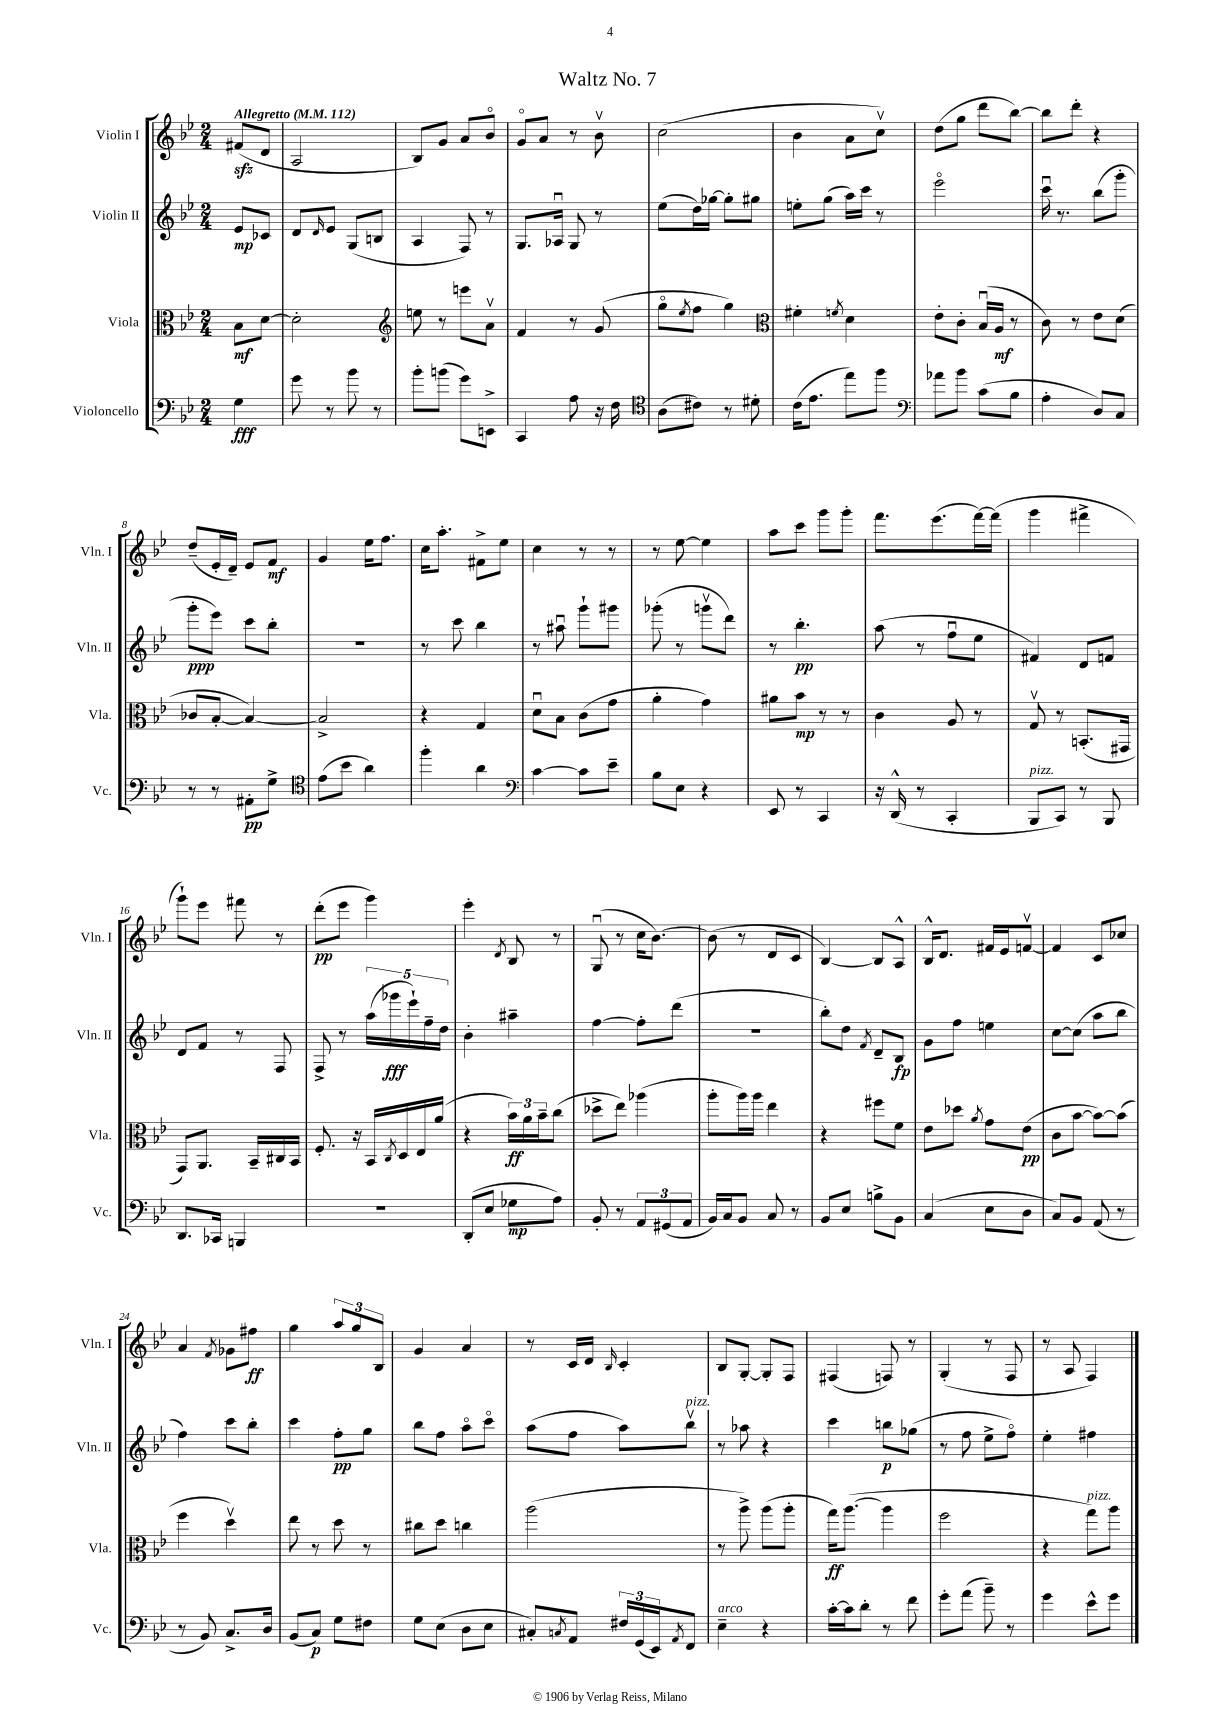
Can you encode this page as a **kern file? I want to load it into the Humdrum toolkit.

**kern	**dynam	**kern	**dynam	**kern	**dynam	**kern	**dynam
*part4	*part4	*part3	*part3	*part2	*part2	*part1	*part1
*staff4	*staff4	*staff3	*staff3	*staff2	*staff2	*staff1	*staff1
*I"Violoncello	*	*I"Viola	*	*I"Violin II	*	*I"Violin I	*
*I'Vc.	*	*I'Vla.	*	*I'Vln. II	*	*I'Vln. I	*
*clefF4	*	*clefC3	*	*clefG2	*	*clefG2	*
*k[b-e-]	*	*k[b-e-]	*	*k[b-e-]	*	*k[b-e-]	*
*M2/4	*	*M2/4	*	*M2/4	*	*M2/4	*
*MM112	*	*MM112	*	*MM112	*	*MM112	*
=	=	=	=	=	=	=	=
!	!	!	!	!	!	!LO:TX:a:B:t=Allegretto	!
4G\	fff	8B-\L	mf	8e-/L	mp	(8f#Xzz/L	.
.	.	[8d\J	.	8c-X/J	.	8d/J	.
=1	=1	=1	=1	=1	=1	=1	=1
8g\	.	2d'\]	.	8d/L	.	2A/	.
.	.	.	.	16qqd/	.	.	.
8r	.	.	.	8e-/J	.	.	.
8b-\	.	.	.	(8G/L	.	.	.
8r	.	.	.	8Bn/J	.	.	.
=2	=2	=2	=2	=2	=2	=2	=2
*	*	*clefG2	*	*	*	*	*
8b-'\L	.	8een\	.	4A/	.	8B-/L)	.
(8bn\J	.	8r	.	.	.	8g/J	.
8g\L)	.	8eeen\L	.	8F/)	.	8a/L	.
8EEn^\J	.	8av\J	.	8r	.	8b-/J	.
=3	=3	=3	=3	=3	=3	=3	=3
4CC/	.	4f/	.	8.G/L	.	8g/L	.
.	.	.	.	.	.	8a/J	.
.	.	.	.	16A-Xu/Jk	.	.	.
8A\	.	8r	.	8G/	.	8r	.
16r	.	(8g/	.	8r	.	8b-v\	.
16F\	.	.	.	.	.	.	.
=4	=4	=4	=4	=4	=4	=4	=4
*clefC4	*	*	*	*	*	*	*
(8A\L	.	8gg\L	.	(8ee-\L	.	(2cc\	.
.	.	8qee-/	.	.	.	.	.
8c#X\J)	.	8ff\J	.	16dd\L)	.	.	.
.	.	.	.	[16gg-X\JJ	.	.	.
8r	.	4gg\)	.	8gg-'\L]	.	.	.
8d#X'\	.	.	.	8gg#X\J	.	.	.
=5	=5	=5	=5	=5	=5	=5	=5
*	*	*clefC3	*	*	*	*	*
(16c\KL	.	4f#X'\	.	8een'\L	.	4b-\	.
8.e-\J	.	.	.	.	.	.	.
.	.	.	.	(8gg\J	.	.	.
.	.	8qfn/	.	.	.	.	.
8ee-\L)	.	4d\	.	16aa\LL)	.	8a\L	.
.	.	.	.	16ccc\JJ	.	.	.
8ff\J	.	.	.	8r	.	8ccv\J)	.
=6	=6	=6	=6	=6	=6	=6	=6
*clefF4	*	*	*	*	*	*	*
8a-X\L	.	8e-'\L	.	2eee-\	.	(8dd\L	.
8b-\J	.	8c'\J	.	.	.	8gg\J	.
(8c\L	.	(16B-u/LL	.	.	.	8ddd\L	.
.	.	16A/JJ	mf	.	.	.	.
8B-\J	.	8r	.	.	.	[8bb-\J)	.
=7	=7	=7	=7	=7	=7	=7	=7
4A'\	.	8c\)	.	16cccu\	.	8bb-\L]	.
.	.	.	.	8.r	.	.	.
.	.	8r	.	.	.	8ddd'\J	.
8D/L)	.	8e-\L	.	(8bb-\L	.	4r	.
8C/J	.	(8d\J	.	8ggg'\J	.	.	.
!!LO:LB:g=z
=8	=8	=8	=8	=8	=8	=8	=8
8r	.	8c-X/L	.	8ggg'\L	ppp	(8dd~/L	.
8r	.	[8B-'/J	.	8eee-\J)	.	16e-'/L	.
.	.	.	.	.	.	16d~/JJ)	.
8AA#X'\L	pp	4B-/_)	.	8ccc\L	.	8e-/L	.
8G^\J	.	.	.	8bb-'\J	.	8f/J	mf
=9	=9	=9	=9	=9	=9	=9	=9
*clefC4	*	*	*	*	*	*	*
(8e-\L	.	2B-^/]	.	2r	.	4g/	.
8b-\J	.	.	.	.	.	.	.
4a\)	.	.	.	.	.	16ee-\KL	.
.	.	.	.	.	.	8.ff\J	.
=10	=10	=10	=10	=10	=10	=10	=10
4ff'\	.	4r	.	8r	.	16cc\KL	.
.	.	.	.	.	.	8.aa'\J	.
.	.	.	.	8ccc\	.	.	.
4a\	.	4G/	.	4bb-\	.	8f#X^\L	.
.	.	.	.	.	.	8ee-\J	.
=11	=11	=11	=11	=11	=11	=11	=11
*clefF4	*	*	*	*	*	*	*
[4c\	.	8du\L	.	8r	.	4cc\	.
.	.	8B-\J	.	8aa#Xu\	.	.	.
8c\L]	.	(8c\L	.	8ggg`\L	.	8r	.
8e-~\J	.	8g\J	.	8ggg#X\J	.	8r	.
=12	=12	=12	=12	=12	=12	=12	=12
8B-\L	.	4a'\	.	(8ggg-X'\	.	8r	.
8E-\J	.	.	.	8r	.	[8ee-\	.
4r	.	4g\)	.	8gggnv\L	.	4ee-\]	.
.	.	.	.	8ddd\J)	.	.	.
=13	=13	=13	=13	=13	=13	=13	=13
8EE-/	.	8a#X\L	.	8r	.	8aa\L	.
8r	.	8b-\J	mp	4.bb-'\	pp	8ccc\J	.
4CC/	.	8r	.	.	.	8ggg\L	.
.	.	8r	.	.	.	8ggg'\J	.
=14	=14	=14	=14	=14	=14	=14	=14
16r	.	4c\	.	(8aa\	.	8.fff\L	.
(16DD^^/	.	.	.	.	.	.	.
8r	.	.	.	8r	.	.	.
.	.	.	.	.	.	(8.eee-\	.
4CC'/	.	8A/	.	8ffu\L	.	.	.
.	.	8r	.	8ee-\J	.	[16fff\L)	.
.	.	.	.	.	.	(16fff\JJ]	.
=15	=15	=15	=15	=15	=15	=15	=15
!LO:TX:a:i:t=pizz.	!	!	!	!	!	!	!
8BBB-/L	.	8Gv/	.	4f#X/)	.	4ggg\	.
8CC/J)	.	8r	.	.	.	.	.
8r	.	(8.BBn'/L	.	8d/L	.	4fff#X^\	.
8BBB-/	.	.	.	8fn/J	.	.	.
.	.	16GG#X/Jk	.	.	.	.	.
!!LO:LB:g=z
=16	=16	=16	=16	=16	=16	=16	=16
8.DD/L	.	8GG/L)	.	8d/L	.	8ggg`\L)	.
.	.	8.AA/J	.	8f/J	.	8eee-\J	.
16CC-X/Jk	.	.	.	.	.	.	.
4BBBn/	.	.	.	8r	.	8fff#X\	.
.	.	16BB-~/LL	.	.	.	.	.
.	.	16C#X/	.	8F/	.	8r	.
.	.	16BB-/JJ	.	.	.	.	.
=17	=17	=17	=17	=17	=17	=17	=17
2r	.	8.F'/	.	8F^/	.	(8ddd'\L	pp
.	.	.	.	8r	.	8eee-\J	.
.	.	16r	.	.	.	.	.
.	.	16BB-/LL	.	(20aa\LL	.	4ggg\)	.
.	.	.	.	20ggg-X\	fff	.	.
.	.	8qC/	.	.	.	.	.
.	.	16D/	.	.	.	.	.
.	.	.	.	20eee-`\)	.	.	.
.	.	16E-/	.	.	.	.	.
.	.	.	.	20ff~\	.	.	.
.	.	(16a/JJ	.	.	.	.	.
.	.	.	.	20dd\JJ	.	.	.
=18	=18	=18	=18	=18	=18	=18	=18
(8DD'/L	.	4r	.	4b-'\	.	4eee-'\	.
8E-/J	.	.	.	.	.	.	.
.	.	.	.	.	.	8qd/	.
8G-X\L	mp	24b-\LL)	ff	4aa#X~\	.	8B-/	.
.	.	24a\	.	.	.	.	.
.	.	24b-~\J	.	.	.	.	.
8A\J)	.	(8cc\J	.	.	.	8r	.
=19	=19	=19	=19	=19	=19	=19	=19
8BB-'/	.	8dd-X^\L	.	[4ff\	.	(8Gu/	.
8r	.	8ee-\J)	.	.	.	8r	.
12AA/L	.	(4aa-X\	.	8ff'\L]	.	16cc\KL	.
.	.	.	.	.	.	[8.b-\J)	.
(12GG#X/	.	.	.	.	.	.	.
.	.	.	.	(8ddd\J	.	.	.
12AA/J	.	.	.	.	.	.	.
=20	=20	=20	=20	=20	=20	=20	=20
16BB-/LL)	.	8aa'\L	.	2r	.	(8b-\]	.
16C/J	.	.	.	.	.	.	.
8BB-/J	.	16aa\L)	.	.	.	8r	.
.	.	16aa\JJ	.	.	.	.	.
8C/	.	4ee-\	.	.	.	8d/L	.
8r	.	.	.	.	.	8c/J	.
=21	=21	=21	=21	=21	=21	=21	=21
8BB-/L	.	4r	.	8bb-'\L)	.	[4B-/)	.
8E-/J	.	.	.	8dd\J	.	.	.
.	.	.	.	8qf/	.	.	.
8Bn^\L	.	8ff#X\L	.	8d~/L	.	8B-/L]	.
8BB-\J	.	8f\J	.	8B-/J	fp	8A^^/J	.
=22	=22	=22	=22	=22	=22	=22	=22
(4C/	.	8e-\L	.	8g\L	.	16B-^^/KL	.
.	.	.	.	.	.	8.d/J	.
.	.	8dd-X\J	.	8ff\J	.	.	.
.	.	8qa/	.	.	.	.	.
8E-\L	.	8g\L	.	4een\	.	16f#X/LL	.
.	.	.	.	.	.	16e-/J	.
8D\J	.	(8e-\J	pp	.	.	[8fnv/J	.
=23	=23	=23	=23	=23	=23	=23	=23
8C/L)	.	8c\L	.	[8cc\L	.	4f/]	.
8BB-/J	.	[8b-\J	.	(8cc\J]	.	.	.
(8AA/	.	8b-\L_)	.	8aa\L	.	8c/L	.
8r	.	(8b-\J]	.	8bb-\J	.	8cc-X/J	.
!!LO:LB:g=z
=24	=24	=24	=24	=24	=24	=24	=24
8r	.	4ff\	.	4ff\)	.	4a/	.
8BB-/)	.	.	.	.	.	.	.
.	.	.	.	.	.	8qf/	.
8.C^/L	.	4ddv\)	.	8ccc\L	.	8g-X\L	.
.	.	.	.	8bb-'\J	.	8ff#X\J	ff
16D/Jk	.	.	.	.	.	.	.
=25	=25	=25	=25	=25	=25	=25	=25
(8BB-/L	.	8ee-\	.	4ccc\	.	4gg\	.
8C/J)	p	8r	.	.	.	.	.
8G\L	.	8dd\	.	8ff'\L	pp	12aa/L	.
.	.	.	.	.	.	12gg/	.
8F#X\J	.	8r	.	8gg\J	.	.	.
.	.	.	.	.	.	12B-/J	.
=26	=26	=26	=26	=26	=26	=26	=26
8G\L	.	8cc#X\L	.	8bb-\L	.	4g/	.
(8E-\J	.	8dd\J	.	8ff\J	.	.	.
8D\L	.	4ccn\	.	8aa\L	.	4a/	.
8E-\J	.	.	.	8ccc\J	.	.	.
=27	=27	=27	=27	=27	=27	=27	=27
8C#X'/L)	.	(2aa\	.	(8aa\L	.	8r	.
8qCn/	.	.	.	.	.	.	.
8AA/J	.	.	.	8ff\J	.	16c/LL	.
.	.	.	.	.	.	16d/JJ	.
.	.	.	.	.	.	16qqB-/	.
24F#X/LL	.	.	.	8aa\L)	.	4c'/	.
(24GG/	.	.	.	.	.	.	.
24EE-/J)	.	.	.	.	.	.	.
8qAA/	.	.	.	.	.	.	.
!	!	!	!	!LO:TX:a:i:t=pizz.	!	!	!
8FF/J	.	.	.	8bb-v\J	.	.	.
=28	=28	=28	=28	=28	=28	=28	=28
!LO:TX:a:i:t=arco	!	!	!	!	!	!	!
4E-~\	.	8r	.	8r	.	8B-/L	.
.	.	8aa^\)	.	8aa-X\	.	[8G'/J	.
4r	.	(8aa\L	.	4r	.	8G'/L]	.
.	.	8aa'\J	.	.	.	8F/J	.
=29	=29	=29	=29	=29	=29	=29	=29
[16c'\LL	.	16gg\KL)	ff	4ccc\	.	(4F#X/	.
16c\J]	.	([8.aa\J	.	.	.	.	.
8d'\J	.	.	.	.	.	.	.
8r	.	4aa\]	.	8bbn\L	p	8Fn/)	.
8f\	.	.	.	(8gg-X\J	.	8r	.
=30	=30	=30	=30	=30	=30	=30	=30
8g'\L	.	2ff\	.	8r	.	(4G'/	.
(8a\J	.	.	.	8ff\	.	.	.
8b-~\)	.	.	.	8ee-^\L	.	8r	.
8r	.	.	.	8ff\J)	.	8F/	.
=31	=31	=31	=31	=31	=31	=31	=31
4g\	.	4r	.	4ee-'\	.	8r	.
.	.	.	.	.	.	8A/	.
!	!	!LO:TX:a:i:t=pizz.	!	!	!	!	!
8e-^^\L	.	8gg\L)	.	4ff#X\	.	4F/)	.
8g\J	.	8aa\J	.	.	.	.	.
==	==	==	==	==	==	==	==
*-	*-	*-	*-	*-	*-	*-	*-
